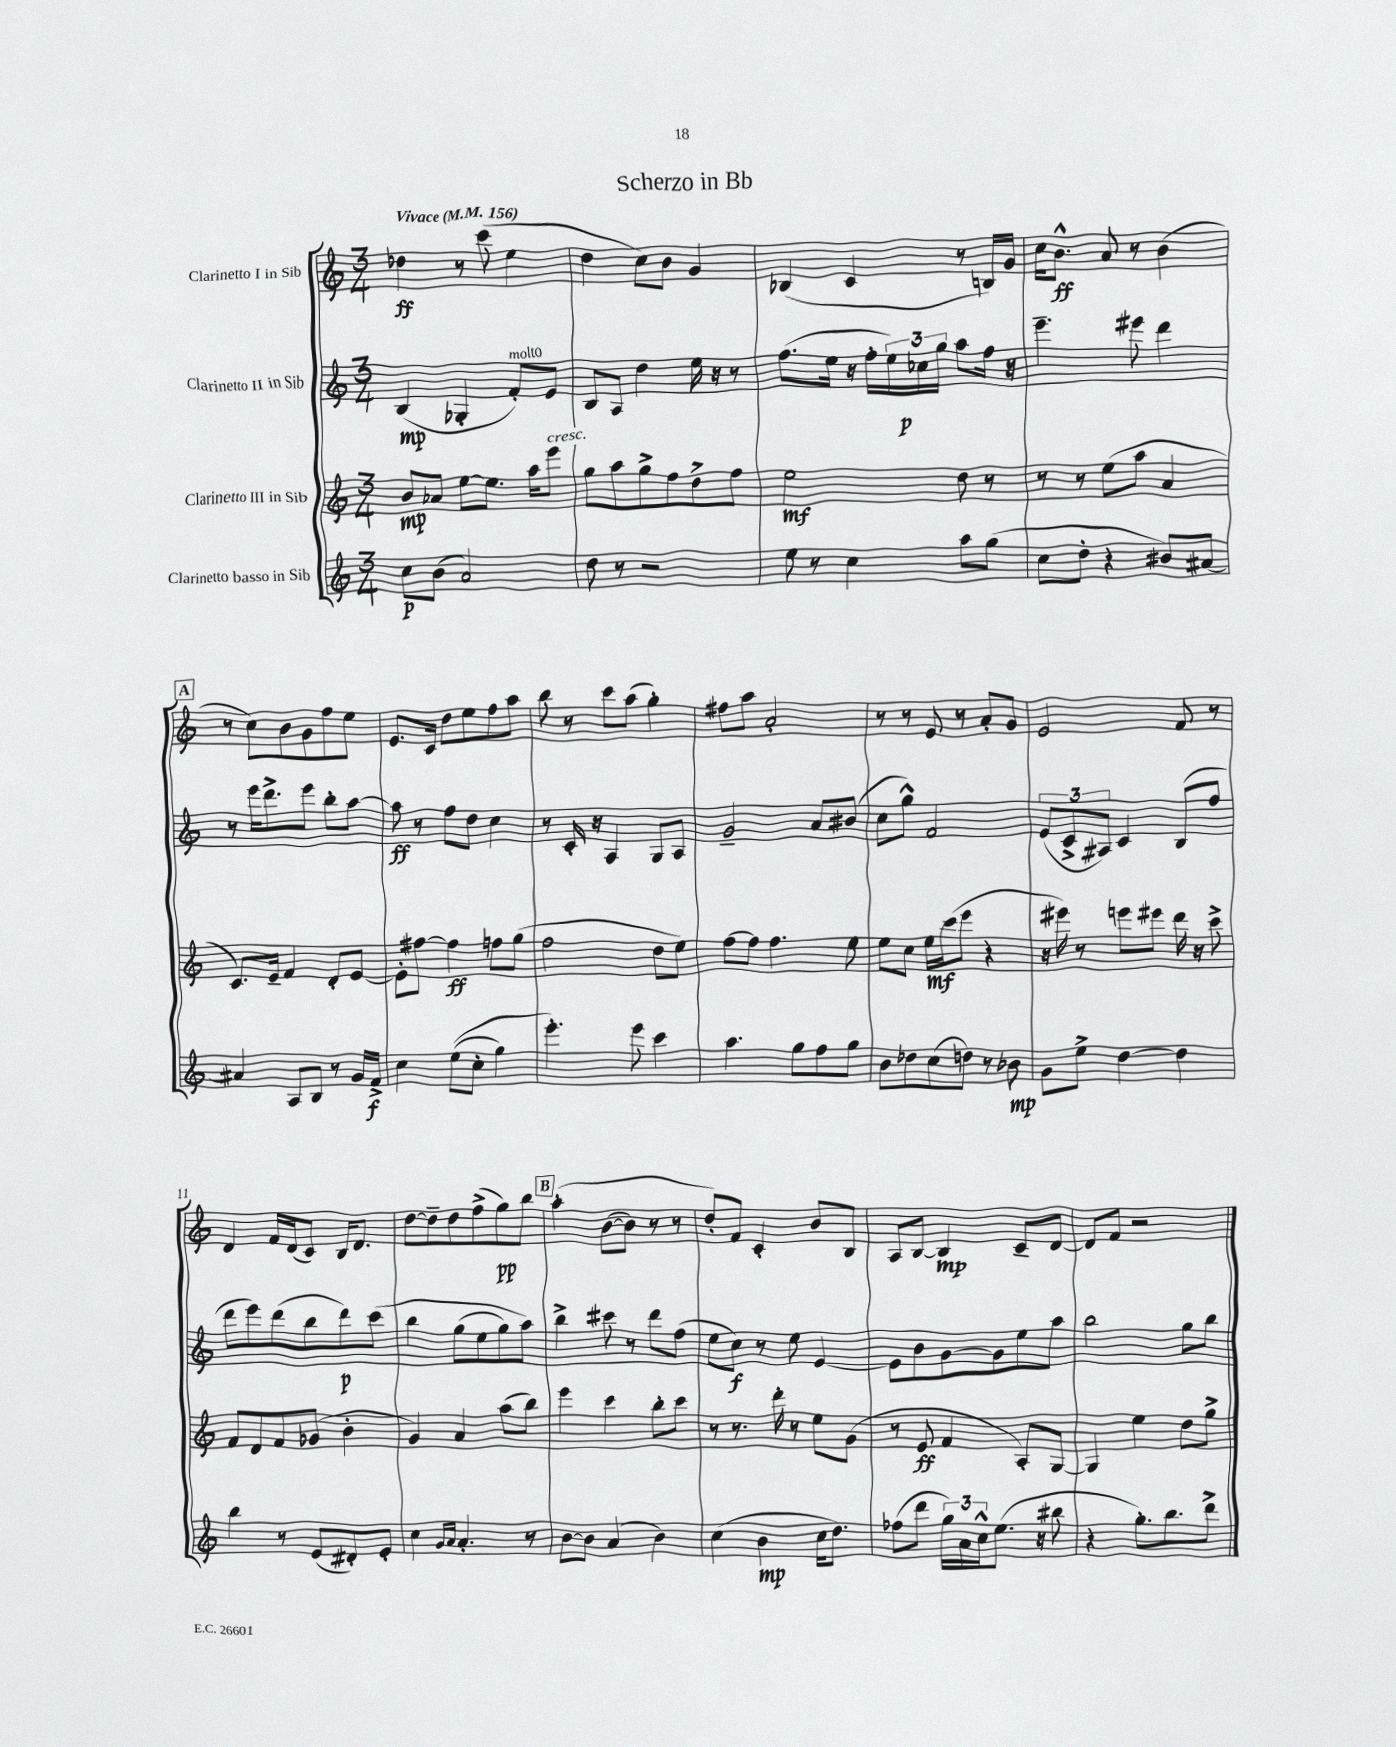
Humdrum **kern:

**kern	**kern	**kern	**kern
*staff4	*staff3	*staff2	*staff1
*clefG2	*clefG2	*clefG2	*clefG2
*k[]	*k[]	*k[]	*k[]
*M3/4	*M3/4	*M3/4	*M3/4
*MM156	*MM156	*MM156	*MM156
8cc	8b	(4B	4dd-
(8b	8a-	.	.
2a)	[8ee	4G-'	8r
.	8.ee]	.	(8ccc
.	.	8f')	4ee
.	16aa	.	.
.	8eee	8e	.
=	=	=	=
8dd	8gg	8B	4dd
8r	8aa	8A	.
2r	8gg^	4dd	8cc)
.	8ff	.	8b
.	8dd^	16ee	4g
.	.	16r	.
.	8ff	8r	.
=	=	=	=
8ee	2ee	(8.ff	(4B-
8r	.	.	.
.	.	16ee	.
4cc	.	16r	4c
.	.	16ff'	.
.	.	24ee)	.
.	.	24cc-	.
.	.	24gg	.
8aa	8dd	8aa	8r
(8gg	8r	16ff	16B)
.	.	16r	16g
=	=	=	=
8cc	8r	4.eee~	16cc
.	.	.	8.b^^
8dd'	8r	.	.
4r	(8ee	.	8a
.	8aa	8eee#	8r
8b#)	4a	4ddd	(4b
[8a#	.	.	.
=	=	=	=
4a#]	8.c)	8r	8r
.	.	16eee	8cc)
.	16e~	8.ddd^	.
8A	4f	.	8b
8B	.	8eee	8g
8r	8d'	8bb'	8ff
16g	[8e	[8aa	8ee
16f^	.	.	.
=	=	=	=
4cc	8e']	8aa]	8.e
.	[8ff#	8r	.
.	.	.	16c
&((8ee	4ff#]	8ff	8dd
8cc'	.	8dd	8ee
4gg)	8ff	4cc	8ff
.	(8gg	.	8aa
=	=	=	=
4.eee'&)	2ff	8r	8bb
.	.	16c'	8r
.	.	16r	.
.	.	4A	8ccc
8eee	.	.	(8aa
4ccc	8dd	8G	4gg')
.	8ee)	8A	.
=	=	=	=
4.aa	[8ff	2g~	8ff#
.	8ff]	.	8aa
.	4.ff	.	2a'
8gg	.	.	.
8ff	.	8a	.
8gg	8ee	(8b#	.
=	=	=	=
8b	8ee	8cc	8r
8dd-	8cc	8gg^^)	8r
(8cc	16ee	2f	8e
.	(16ccc	.	.
8dd)	8eee	.	8r
8r	4r	.	8a'
8b-	.	.	8g
=	=	=	=
8g	16r	(12e	2e
.	16eee#)	.	.
.	.	12c^	.
8ee^	8r	.	.
.	.	12A#)	.
[4dd	8eee	4c	.
.	8eee#	.	.
4dd]	16ddd	(8B	8f
.	16r	.	.
.	8ccc^	8ff	8r
=	=	=	=
4bb	8f	8ddd	4d
.	8d	8eee)	.
8r	8f	(8ddd	16f
.	.	.	(16d
(8e	(8g-	8bb	8c)
8d#')	4b'	8ddd)	16B
.	.	.	8.d
8e'	.	&(8ccc	.
=	=	=	=
4cc	4g)	4bb	[8dd
.	.	.	8dd~]
16qqg	.	.	.
16qqa	.	.	.
4.a'	4a	(8gg	8dd
.	.	8ee	(8ff^
.	(8aa	8gg)	8gg)
8r	8bb)	8aa&)	8bb
=	=	=	=
[8b	4eee	4bb^	&(4aa'
8b]	.	.	.
(4a	4ccc	8ccc#	([8b
.	.	8r	8b])
4b)	8bb'	8ddd	8r
.	8ccc	(8ff	8r
=	=	=	=
(4cc	8r	8ee	8dd'&)
.	8.r	8cc)	8f
4b	.	8r	4c'
.	16ddd'	.	.
.	8r	8ee	.
16cc	8ee	[4e	8b
8.dd)	.	.	.
.	(8g	.	8B
=	=	=	=
(8ff-	8r	8e]	8A
8ddd	8e	8b	[8B
24gg)	4f	[8g	4B]
24a	.	.	.
24cc^^	.	.	.
(8.ee	.	8g]	.
.	8A')	8ee	8c~
16r	.	.	.
8bb#	[8G	8aa	[8d
=	=	=	=
4r	4G]	2bb	8d]
.	.	.	8f
8.gg')	4ee	.	2r
8.bb	.	.	.
.	8dd	8gg	.
8ddd^	8gg^	8bb	.
==	==	==	==
*-	*-	*-	*-
